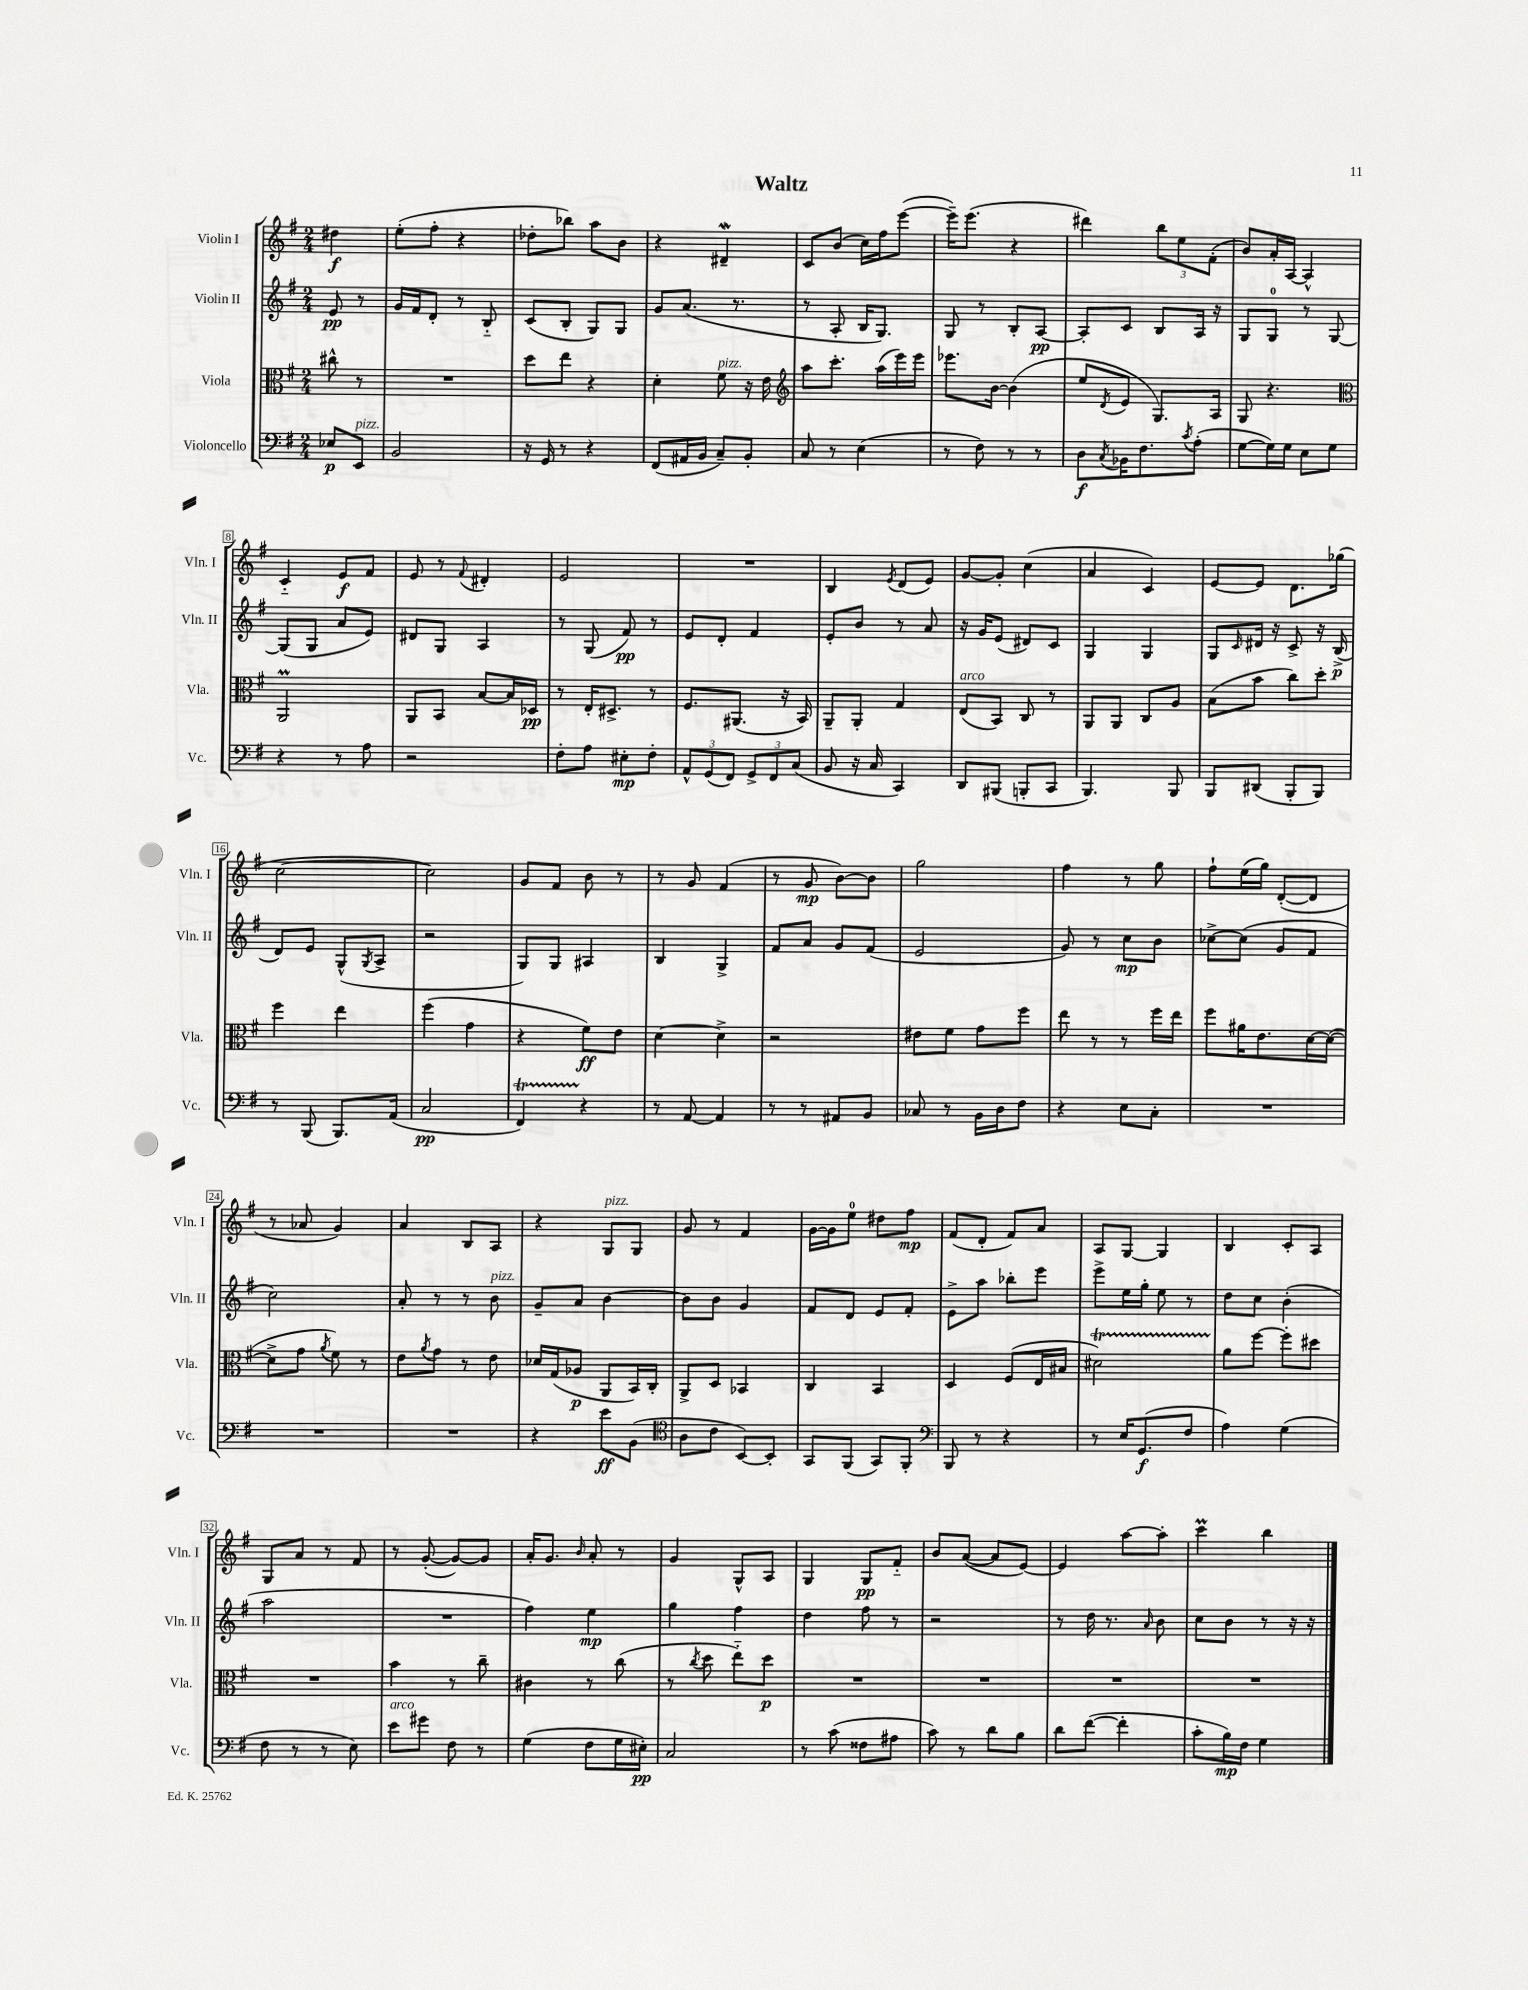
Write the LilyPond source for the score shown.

\header { title = "Waltz" }
<<
\new StaffGroup <<
\new Staff = "s0" \with { instrumentName = "Violin I" shortInstrumentName = "Vln. I" } {
    \clef treble \key g \major \numericTimeSignature \time 2/4 \partial 4
    dis''4\f |
    e''8-.( fis''8-. r4 |
    des''8-. bes''8) a''8 b'8 |
    r4 dis'4--\mordent |
    c'8 b'8( c''16) fis''16 e'''8~( |
    e'''16--) e'''8.( r4 |
    dis'''4) \tuplet 3/2 { b''8 e''8 fis'8-.( } |
    b'8) a'16-. a16~ a4-^ |
    c'4-_ e'8\f fis'8 |
    e'8 r8 \appoggiatura { fis'8 } dis'4-. |
    e'2 |
    R2 |
    b4 \acciaccatura { e'8 } d'8( e'8) |
    g'8~ g'8-. c''4( |
    a'4 c'4) |
    e'8~ e'8 d'8. ges''16( |
    c''2~ |
    c''2) |
    g'8 fis'8 b'8 r8 |
    r8 g'8 fis'4( |
    r8 g'8\mp b'8~) b'8 |
    g''2 |
    fis''4 r8 g''8 |
    fis''8-! e''16( g''16) d'8~-.( d'8 |
    r8 aes'8 g'4) |
    a'4 b8 a8 |
    r4 g8^\markup { \italic "pizz." } g8 |
    g'8 r8 fis'4 |
    g'16~ g'16 e''8-0 dis''8 fis''8\mp |
    fis'8( d'8-. fis'8) a'8 |
    a8 g8~ g4 |
    b4 c'8-. a8 |
    g8 a'8 r8 fis'8 |
    r8 g'8~-.( g'8~) g'8 |
    a'16-. g'8. \grace { b'16 } a'8-. r8 |
    g'4 g8-^ a8 |
    g4 g8\pp fis'8-_ |
    b'8 a'8~( a'8 e'8~) |
    e'4 a''8~ a''8-. |
    c'''4\prall b''4 \bar "|." |
}
\new Staff = "s1" \with { instrumentName = "Violin II" shortInstrumentName = "Vln. II" } {
    \clef treble \key g \major \numericTimeSignature \time 2/4 \partial 4
    e'8\pp r8 |
    g'16 fis'16 d'8-. r8 b8-_ |
    c'8( b8-. g8) g8 |
    g'8 a'8.( r8. |
    r8 a8-. b16 g8.) |
    g8 r8 b8-. a8~\pp |
    a8-. c'8 b8 a16 r16 |
    g8 g8-0 r8 g8~ |
    g8( g8 a'8 e'8) |
    dis'8 g8 a4 |
    r8 g8( fis'8\pp) r8 |
    e'8 d'8-. fis'4 |
    e'8-. b'8 r8 a'8 |
    r16 g'16 e'8( dis'8) c'8 |
    g4 g4 |
    g8 \grace { c'16 } dis'16 r16 c'8-> r16 b16->\p( |
    d'8) e'8 g8-^( \acciaccatura { g8 } a8-> |
    r2 |
    g8) g8 ais4 |
    b4 g4-> |
    fis'8 a'8 g'8 fis'8( |
    e'2 |
    g'8) r8 c''8\mp b'8 |
    ces''8~-> ces''8( g'8 fis'8 |
    c''2) |
    a'8-. r8 r8 b'8^\markup { \italic "pizz." } |
    g'8-- a'8 b'4~ |
    b'8 b'8 g'4 |
    fis'8 d'8 e'8 fis'8-. |
    e'8-> a''8 bes''8-. e'''8 |
    e'''8-> e''16 g''16-. e''8 r8 |
    d''8 c''8 b'4-.( |
    a''2 |
    R2 |
    fis''4) e''4\mp |
    g''4 fis''4 |
    d''4 fis''8 r8 |
    r2 |
    r8 d''16 r8. \grace { a'16 } b'8 |
    c''8 b'8 r8 r16 r16 \bar "|." |
}
\new Staff = "s2" \with { instrumentName = "Viola" shortInstrumentName = "Vla." } {
    \clef alto \key g \major \numericTimeSignature \time 2/4 \partial 4
    cis''8-^ r8 |
    R2 |
    d''8 e''8 r4 |
    d'4-. fis'8^\markup { \italic "pizz." } r16 e'16 |
    \clef treble a''8 c'''8.-. a''16( e'''16) e'''16 |
    ees'''8. b'16~ b'4( |
    e''8 \acciaccatura { d'8 } e'8 g8.) a16 |
    g8 r4. |
    \clef alto a,2\prall |
    a,8 b,8 b8~ b16 des16\pp |
    r8 e16-. dis8.-> r8 |
    fis8. ais,8.( r16 b,16) |
    a,8-- a,8-. g4 |
    e8^\markup { \italic "arco" }( b,8) c8 r8 |
    a,8 a,8 c8 a8 |
    b8( b'8 c''8) d''8-. |
    fis''4 e''4 |
    fis''4( g'4 |
    r4 fis'8\ff) e'8 |
    d'4~ d'4-> |
    r2 |
    eis'8 fis'8 g'8 fis''8 |
    e''8 r8 r8 fis''16 e''16 |
    fis''8 ais'16 e'8. d'16~ d'16~( |
    d'8-> g'8 \acciaccatura { a'8 } fis'8) r8 |
    e'8 \acciaccatura { a'8 } g'8 r8 e'8 |
    des'16 g16( aes8\p a,8 b,16) c16-. |
    a,8-> d8 bes,4 |
    c4 b,4 |
    d4 fis8( e16 bis16 |
    dis'2\startTrillSpan) |
    a'8\stopTrillSpan fis''8~ fis''8-. dis''8 |
    R2 |
    b'4 r8 c''8-- |
    cis'4 r8 c''8( |
    r8 \acciaccatura { c''8 } d''8 e''8-_) d''8\p |
    R2 |
    R2 |
    R2 |
    R2 \bar "|." |
}
\new Staff = "s3" \with { instrumentName = "Violoncello" shortInstrumentName = "Vc." } {
    \clef bass \key g \major \numericTimeSignature \time 2/4 \partial 4
    ees8\p e,8^\markup { \italic "pizz." } |
    b,2 |
    r16 g,16 r8 r4 |
    fis,8( ais,16 b,16 c8--) b,8-. |
    c8 r8 e4( |
    r8 fis8) r8 r8 |
    d8\f \acciaccatura { c8 } bes,16 fis8. \acciaccatura { c'8 } a8-.( |
    g8~ g16) g16 e8 g8 |
    r4 r8 a8 |
    r2 |
    fis8-. a8 eis8-.\mp fis8-. |
    \tuplet 3/2 { a,8-^ g,8( fis,8) } \tuplet 3/2 { g,8-> fis,8 c8( } |
    b,8 r16 c16 c,4) |
    d,8 bis,,8( b,,8-. c,8 |
    b,,4.) b,,8 |
    b,,8 dis,8( b,,8-. b,,8) |
    r8 b,,8( b,,8.) a,16( |
    c2\pp |
    fis,4\startTrillSpan) r4\stopTrillSpan |
    r8 a,8~ a,4 |
    r8 r8 ais,8 b,8 |
    ces8 r8 b,16 d16 fis8 |
    r4 e8 c8-. |
    R2 |
    R2 |
    R2 |
    r4 e'8\ff b,8( |
    \clef tenor a8 c'8 b,8~) b,8-. |
    g,8 fis,8( g,8) fis,8-. |
    \clef bass b,,8 r8 r4 |
    r8 e16 g,8.\f( fis8 |
    a4) g4( |
    fis8 r8 r8 e8) |
    e'8^\markup { \italic "arco" } gis'8 fis8 r8 |
    g4( fis8 g16 eis16-.\pp) |
    c2 |
    r8 c'8( fisis8 ais8 |
    c'8) r8 d'8 b8 |
    d'8 fis'8~( fis'4-. |
    c'8-. b16\mp) fis16 g4 \bar "|." |
}
>>
>>
\layout { \context { \Score \override BarNumber.stencil = #(make-stencil-boxer 0.1 0.3 ly:text-interface::print) } }
